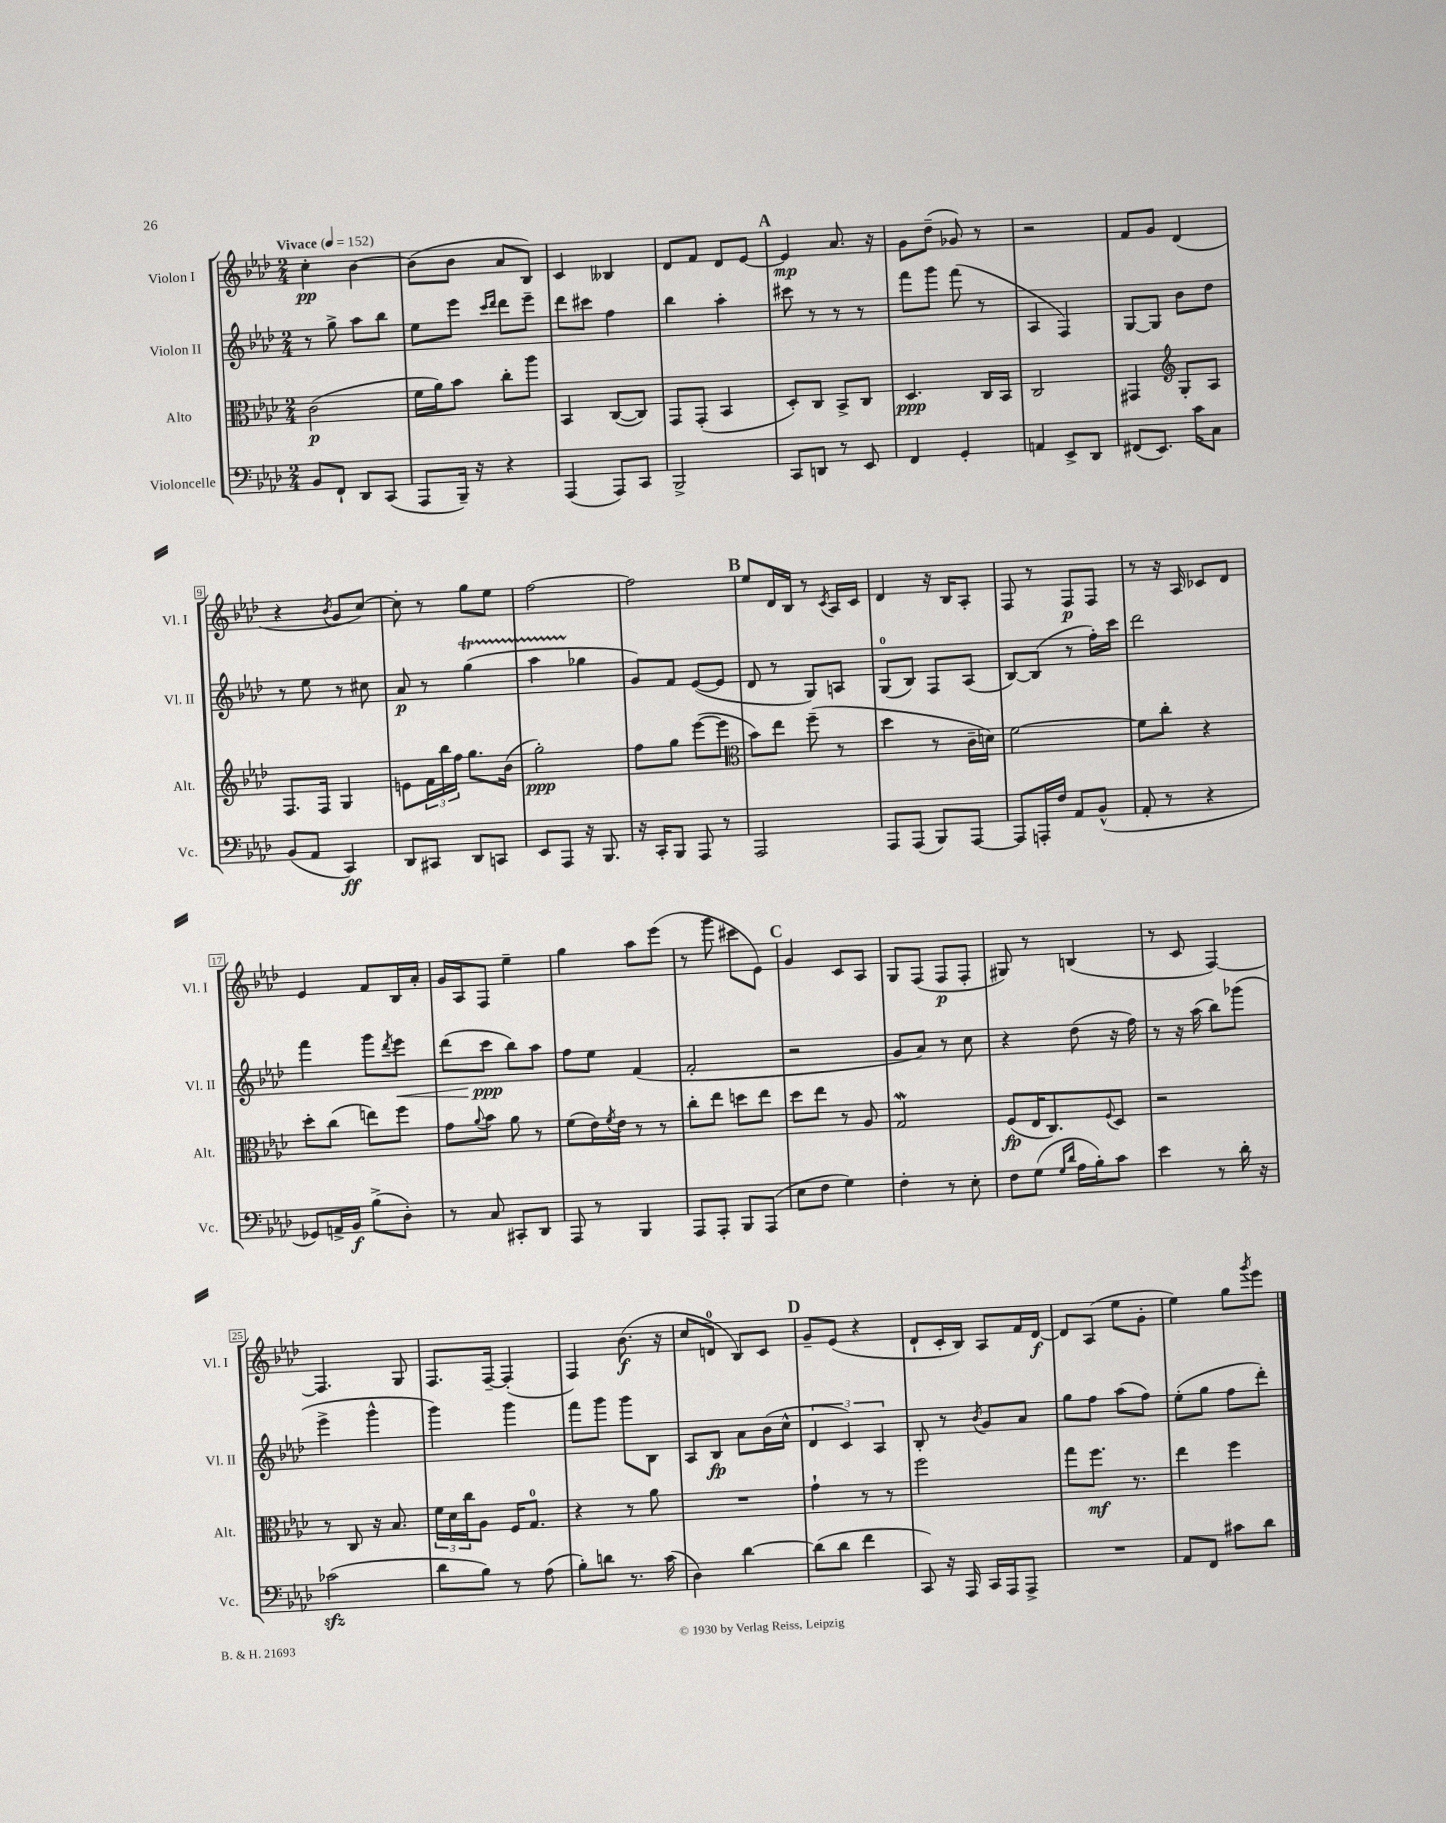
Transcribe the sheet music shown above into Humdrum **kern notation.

**kern	**dynam	**kern	**dynam	**kern	**dynam	**kern	**dynam
*part4	*part4	*part3	*part3	*part2	*part2	*part1	*part1
*staff4	*staff4	*staff3	*staff3	*staff2	*staff2	*staff1	*staff1
*I"Violoncelle	*	*I"Alto	*	*I"Violon II	*	*I"Violon I	*
*I'Vc.	*	*I'Alt.	*	*I'Vl. II	*	*I'Vl. I	*
*clefF4	*	*clefC3	*	*clefG2	*	*clefG2	*
*k[b-e-a-d-]	*	*k[b-e-a-d-]	*	*k[b-e-a-d-]	*	*k[b-e-a-d-]	*
*M2/4	*	*M2/4	*	*M2/4	*	*M2/4	*
*MM152	*	*MM152	*	*MM152	*	*MM152	*
=1	=1	=1	=1	=1	=1	=1	=1
!	!	!	!	!	!	!LO:TX:a:B:t=Vivace	!
8BB-/L	.	(2c\	p	8r	.	4cc'\	pp
8FF`/J	.	.	.	8gg^\	.	.	.
8DD-/L	.	.	.	8aa-\L	.	[4b-\	.
(8CC/J	.	.	.	8bb-\J	.	.	.
=2	=2	=2	=2	=2	=2	=2	=2
8AAA-/L	.	16f\LL	.	8ee-\L	.	(8b-\L]	.
.	.	16a-\J)	.	.	.	.	.
16BBB-~/Jk)	.	8b-\J	.	8eee-\J	.	8b-\J	.
16r	.	.	.	.	.	.	.
.	.	.	.	16qqccc/LL	.	.	.
.	.	.	.	16qqddd-/JJ	.	.	.
4r	.	8cc'\L	.	8ddd-\L	.	8a-/L	.
.	.	8aa-\J	.	8eee-~\J	.	8B-/J)	.
=3	=3	=3	=3	=3	=3	=3	=3
(4AAA-/	.	4BB-/	.	8ddd-\L	.	4c/	.
.	.	.	.	8ccc#X\J	.	.	.
8AAA-/L)	.	([8C/L	.	4ff\	.	4B--X/	.
8CC/J	.	8C/J])	.	.	.	.	.
=4	=4	=4	=4	=4	=4	=4	=4
2BBB-^/	.	8GG/L	.	4bb-\	.	8d-/L	.
.	.	(8GG'/J	.	.	.	8f/J	.
.	.	4BB-/	.	4aa-'\	.	8d-/L	.
.	.	.	.	.	.	[8e-/J	.
!!LO:REH:place=s1:t=A
=5	=5	=5	=5	=5	=5	=5	=5
8CC/L	.	8D-'/L)	.	8ccc#X\	.	4e-/]	mp
8DDn/J	.	8C/J	.	8r	.	.	.
8r	.	8BB-^/L	.	8r	.	8.a-/	.
8EE-/	.	8C/J	.	8r	.	.	.
.	.	.	.	.	.	16r	.
=6	=6	=6	=6	=6	=6	=6	=6
4FF/	.	4.D-/	ppp	8fff\L	.	8g\L	.
.	.	.	.	8ggg\J	.	(8dd-~\J	.
4GG'/	.	.	.	(8fff\	.	8g-X/)	.
.	.	16C/LL	.	8r	.	8r	.
.	.	16BB-/JJ	.	.	.	.	.
=7	=7	=7	=7	=7	=7	=7	=7
4AAn/	.	2C/	.	4A-/	.	2r	.
8EE-^/L	.	.	.	4F/)	.	.	.
8DD-/J	.	.	.	.	.	.	.
=8	=8	=8	=8	=8	=8	=8	=8
(8FF#X/L	.	4GG#X/	.	[8G/L	.	8f/L	.
8.EE-/J)	.	.	.	8G/J]	.	8g/J	.
*	*	*clefG2	*	*	*	*	*
.	.	8G'/L	.	8b-\L	.	(4d-/	.
16c\KL	.	.	.	.	.	.	.
8C\J	.	8A-/J	.	8dd-\J	.	.	.
!!LO:LB:g=z
=9	=9	=9	=9	=9	=9	=9	=9
(8BB-/L	.	8.F/L	.	8r	.	4r	.
8AA-/J	.	.	.	8ee-\	.	.	.
.	.	16F/Jk	.	.	.	.	.
.	.	.	.	.	.	8qb-/	.
4CC/)	ff	4G/	.	8r	.	8g/L	.
.	.	.	.	8cc#X\	.	[8cc/J)	.
=10	=10	=10	=10	=10	=10	=10	=10
8DD-/L	.	8en\L	.	8a-/	p	8cc'\]	.
8CC#X/J	.	24f\L	.	8r	.	8r	.
.	.	24bb-\	.	.	.	.	.
.	.	24ff\JJ	.	.	.	.	.
8DD-/L	.	8.gg\L	.	(4ggt\	.	8gg\L	.
8CCn/J	.	.	.	.	.	8ee-\J	.
.	.	(16b-\Jk	.	.	.	.	.
=11	=11	=11	=11	=11	=11	=11	=11
8EE-/L	.	2gg'\)	ppp	4aa-TTT\	.	[2ff\	.
8AAA-/J	.	.	.	.	.	.	.
16r	.	.	.	4gg-X\	.	.	.
8.BBB-/	.	.	.	.	.	.	.
=12	=12	=12	=12	=12	=12	=12	=12
16r	.	8ff\L	.	8g/L)	.	2ff\]	.
16CC'/KL	.	.	.	.	.	.	.
8BBB-/J	.	8gg\J	.	8f/J	.	.	.
8AAA-/	.	([8eee-\L	.	([8e-/L	.	.	.
8r	.	8eee-\J]	.	8e-/J]	.	.	.
!!LO:REH:place=s1:t=B
=13	=13	=13	=13	=13	=13	=13	=13
*	*	*clefC3	*	*	*	*	*
2AAA-/	.	8b-\L)	.	8d-/	.	8ee-/L	.
.	.	8ee-\J	.	8r	.	16d-/L	.
.	.	.	.	.	.	16B-/JJ	.
.	.	(8ff~\	.	8G/L)	.	8r	.
.	.	.	.	.	.	8qc/	.
.	.	8r	.	8An/J	.	16A-/LL	.
.	.	.	.	.	.	16c/JJ	.
=14	=14	=14	=14	=14	=14	=14	=14
8AAA-/L	.	4dd-\	.	(8G/L	.	4d-/	.
(8AAA-/J	.	.	.	8B-/J)	.	.	.
8BBB-/L)	.	8r	.	8F/L	.	16r	.
.	.	.	.	.	.	16B-/KL	.
[8AAA-/J	.	16c~\LL	.	(8A-/J	.	8A-'/J	.
.	.	16dn\JJ)	.	.	.	.	.
=15	=15	=15	=15	=15	=15	=15	=15
8AAA-/L]	.	[2f\	.	[8B-/L)	.	8F/	.
16AAAn'/L	.	.	.	(8B-/J]	.	8r	.
16F/JJ	.	.	.	.	.	.	.
8AA-/L	.	.	.	8r	.	8F/L	p
(8BB-^^/J	.	.	.	16ff'\LL)	.	8F/J	.
.	.	.	.	16ccc\JJ	.	.	.
=16	=16	=16	=16	=16	=16	=16	=16
8AA-'/	.	8f\L]	.	2ddd-\	.	8r	.
8r	.	8cc'\J	.	.	.	16r	.
.	.	.	.	.	.	16A-/	.
4r	.	4r	.	.	.	8c-X/L	.
.	.	.	.	.	.	8d-/J	.
!!LO:LB:g=z
=17	=17	=17	=17	=17	=17	=17	=17
8GG-X/L)	.	8dd-'\L	.	4fff\	.	4e-/	.
16AAn^/L	.	(8cc\J	.	.	.	.	.
16BB-/JJ	f	.	.	.	.	.	.
(8B-^\L	.	8een\L)	.	8ggg\L	.	8f/L	.
.	.	.	.	8qddd-/	.	.	.
!	!	!	!	!	!LO:HP:b	!	!
8D-'\J)	.	8ff\J	.	8eee-\J	<	16B-/L	.
.	.	.	.	.	.	16a-'/JJ	.
=18	=18	=18	=18	=18	=18	=18	=18
8r	.	8g\L	.	(8ddd-\L	.	16g/LL	.
.	.	.	.	.	.	16A-/J	.
.	.	8qqa-/	.	.	.	.	.
8C/	.	8b-\J	.	8ccc\J	ppp	8F/J	.
8CC#X'/L	.	8a-\	.	8bb-\L)	[	4ee-~\	.
8DD-/J	.	8r	.	8aa-\J	.	.	.
=19	=19	=19	=19	=19	=19	=19	=19
8AAA-/	.	(8f\L	.	8ff\L	.	4gg\	.
8r	.	16e-\L)	.	8ee-\J	.	.	.
.	.	8qf/	.	.	.	.	.
.	.	16e-\JJ	.	.	.	.	.
4BBB-/	.	8r	.	(4f/	.	8aa-\L	.
.	.	8r	.	.	.	(8eee-\J	.
=20	=20	=20	=20	=20	=20	=20	=20
8AAA-/L	.	8cc'\L	.	2f'/	.	8r	.
8AAA-'/J	.	8ee-\J	.	.	.	8ggg\	.
8BBB-/L	.	8ddn\L	.	.	.	8ccc#X\L	.
(8AAA-/J	.	8ee-\J	.	.	.	8e-\J)	.
!!LO:REH:place=s1:t=C
=21	=21	=21	=21	=21	=21	=21	=21
8E-\L	.	8dd-\L	.	2r	.	4g/	.
8F\J	.	8ee-\J	.	.	.	.	.
4G\)	.	8r	.	.	.	8c/L	.
.	.	8A-/	.	.	.	8A-/J	.
=22	=22	=22	=22	=22	=22	=22	=22
4F'\	.	2GW/	.	8g/L	.	8G/L	.
.	.	.	.	8a-/J)	.	(8F/J	.
8r	.	.	.	8r	.	8F/L	p
8E-'\	.	.	.	8cc\	.	8F'/J	.
=23	=23	=23	=23	=23	=23	=23	=23
8F\L	.	(8F/L	fp	4r	.	8G#X/)	.
(8G\J	.	16E-/K	.	.	.	8r	.
.	.	8.C/)	.	.	.	.	.
16qqG/LL	.	.	.	.	.	.	.
16qqd-/JJ	.	.	.	.	.	.	.
16A-\LL	.	.	.	(8dd-\	.	(4Bn/	.
16B-'\J)	.	.	.	.	.	.	.
.	.	8qqF/	.	.	.	.	.
8c\J	.	8D-/J	.	16r	.	.	.
.	.	.	.	16ff\)	.	.	.
=24	=24	=24	=24	=24	=24	=24	=24
4e-\	.	2r	.	8r	.	8r	.
.	.	.	.	16r	.	8c/	.
.	.	.	.	(16aa-\	.	.	.
8r	.	.	.	8bb-\L)	.	[4F/)	.
16d-'\	.	.	.	(8ggg-X\J	.	.	.
16r	.	.	.	.	.	.	.
!!LO:LB:g=z
=25	=25	=25	=25	=25	=25	=25	=25
(2c-Xzz\	.	8r	.	4eee-^\	.	4.F/]	.
.	.	8C/	.	.	.	.	.
.	.	16r	.	4ggg^^\	.	.	.
.	.	8.B-/	.	.	.	.	.
.	.	.	.	.	.	8G/	.
=26	=26	=26	=26	=26	=26	=26	=26
8d-\L	.	24f\LL	.	4ggg\)	.	8.F/L	.
.	.	24d-\	.	.	.	.	.
.	.	24cc\J	.	.	.	.	.
8B-\J)	.	8A-\J	.	.	.	.	.
.	.	.	.	.	.	[16F~/Jk	.
8r	.	16F/KL	.	4ggg\	.	(4F'/]	.
.	.	8.G/J	.	.	.	.	.
(8A-\	.	.	.	.	.	.	.
=27	=27	=27	=27	=27	=27	=27	=27
8B-'\L)	.	4r	.	8fff\L	.	4F/)	.
8dn\J	.	.	.	8ggg\J	.	.	.
8.r	.	8r	.	8ggg\L	.	(8.b-\	f
.	.	8a-\	.	8B-\J	.	.	.
(16c\	.	.	.	.	.	16r	.
=28	=28	=28	=28	=28	=28	=28	=28
4D-\)	.	2r	.	8A-/L	.	8cc/L	.
.	.	.	.	8B-/J	fp	8dn/J	.
[4d-\	.	.	.	8a-\L	.	8B-/L)	.
.	.	.	.	(16b-\L	.	8c/J	.
.	.	.	.	16cc^^\JJ	.	.	.
!!LO:REH:place=s1:t=D
=29	=29	=29	=29	=29	=29	=29	=29
(8d-\L]	.	4g`\	.	6d-/	.	8g~/L	.
8d-\J	.	.	.	.	.	(8e-/J	.
.	.	.	.	6c/)	.	.	.
4f\	.	8r	.	.	.	4r	.
.	.	.	.	6A-/	.	.	.
.	.	8r	.	.	.	.	.
=30	=30	=30	=30	=30	=30	=30	=30
8CC/)	.	2ff\	.	8B-'/	.	8d-`/L	.
16r	.	.	.	8r	.	16c'/L	.
16AAA-/	.	.	.	.	.	16B-/JJ)	.
.	.	.	.	8qb-/	.	.	.
16CC/LL	.	.	.	8g/L	.	8A-/L	.
16AAA-/J	.	.	.	.	.	.	.
8AAA-^/J	.	.	.	8a-/J	.	16f/L	.
.	.	.	.	.	.	[16d-/JJ	f
=31	=31	=31	=31	=31	=31	=31	=31
2r	.	8gg\L	.	8gg\L	.	8d-/L]	.
.	.	8.ff\J	mf	8ff\J	.	(8A-/J	.
.	.	.	.	(8aa-\L	.	8ee-\L	.
.	.	8.r	.	.	.	.	.
.	.	.	.	8ff\J)	.	8g'\J	.
=32	=32	=32	=32	=32	=32	=32	=32
8AA-/L	.	4ee-\	.	(8ee-'\L	.	4ee-\)	.
8FF/J	.	.	.	8gg\J	.	.	.
8c#X\L	.	4ff\	.	8ff\L	.	8gg\L	.
.	.	.	.	.	.	8qggg/	.
8d-\J	.	.	.	8ddd-'\J)	.	8eee-\J	.
==	==	==	==	==	==	==	==
*-	*-	*-	*-	*-	*-	*-	*-
